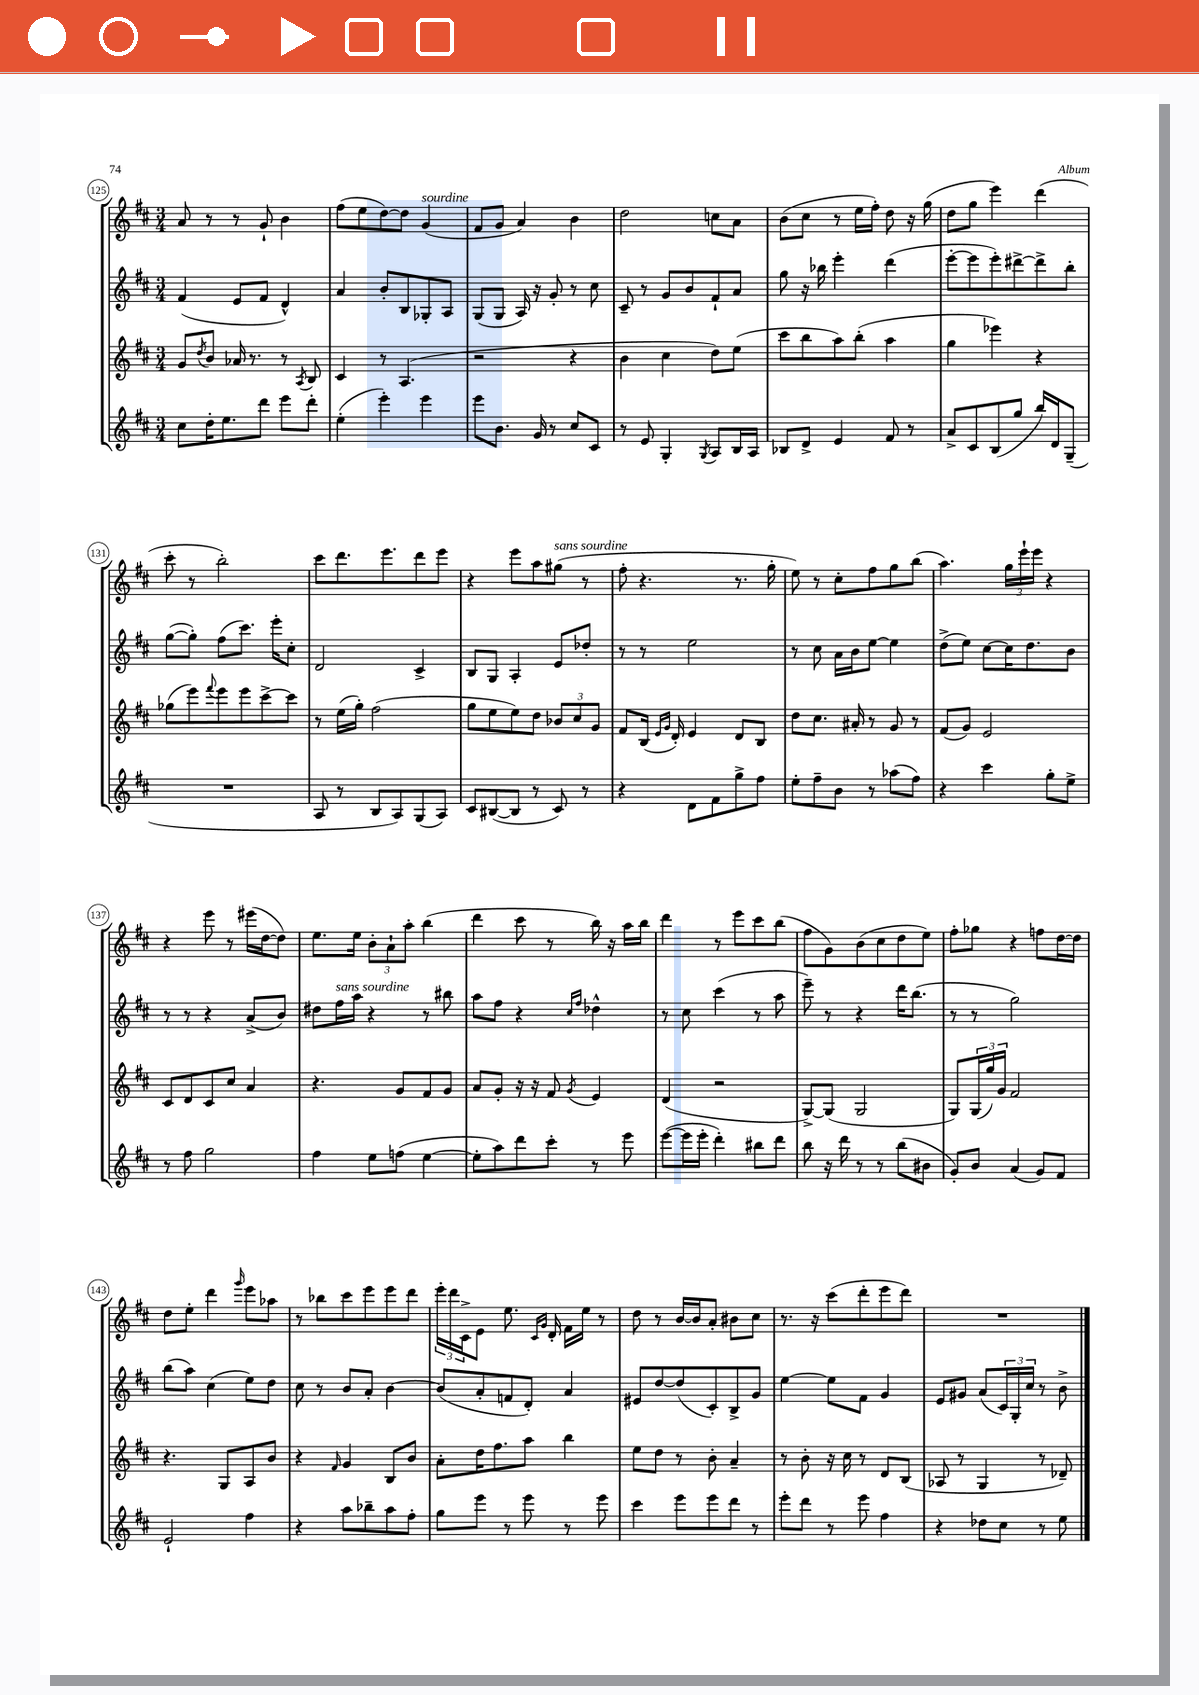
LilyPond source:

<<
\new StaffGroup <<
\new Staff = "s0" {
    \clef treble \key d \major \numericTimeSignature \time 3/4
    a'8 r8 r8 g'8-! b'4 |
    fis''8( e''8 d''8~) d''8 g'4^\markup { \italic "sourdine" }( |
    fis'8 g'8 a'4) b'4 |
    d''2 c''8 a'8 |
    b'8( cis''8 r8 e''16 fis''16-.) d''8 r16 g''16( |
    d''8 g''8 e'''4) d'''4( |
    cis'''8-. r8 b''2-.) |
    cis'''8 d'''8. e'''8. d'''8 e'''8 |
    r4 e'''8 a''8 gis''8^\markup { \italic "sans sourdine" }( r8 |
    fis''8-. r4. r8. g''16-. |
    e''8) r8 cis''8-. fis''8 g''8 b''8( |
    a''4.) \tuplet 3/2 { g''16 e'''16-! e'''16 } r4 |
    r4 e'''8 r8 eis'''16( d''16~ d''8) |
    e''8. e''16 \tuplet 3/2 { b'8-. a'8-! a''8-. } b''4( |
    d'''4 cis'''8 r8 b''16) r16 a''16 b''16 |
    d'''4 r8 e'''8 cis'''8 b''8( |
    fis''8 g'8) b'8( cis''8 d''8 e''8) |
    fis''8-. ges''8 r4 f''8 d''16~ d''16 |
    d''8 e''8-. d'''4 \grace { g'''16 } e'''8 aes''8 |
    r8 bes''8 cis'''8 e'''8 e'''8 d'''8 |
    \tuplet 3/2 { e'''16-. d'''16 cis'16-> } e'8 e''8. \grace { cis'16 g'16 } d'16-. fis'16 e''16 r8 |
    d''8 r8 b'16~ b'16 a'8-. bis'8 cis''8 |
    r8. r16 cis'''8( d'''8-. e'''8 d'''8) |
    R2. \bar "|." |
}
\new Staff = "s1" {
    \clef treble \key d \major \numericTimeSignature \time 3/4
    fis'4( e'8 fis'8 d'4-^) |
    a'4 b'8-. b8 ges8-. a8 |
    g8( g8 a16) r16 g'8-. r8 cis''8 |
    cis'8-- r8 g'8 b'8 fis'8-! a'8 |
    g''8 r16 bes''16 e'''4-. d'''4( |
    e'''8~-. e'''8 e'''8-.) dis'''8~-> dis'''8-> b''8-. |
    g''8~( g''8-.) fis''8( cis'''8.) e'''16-. cis''8-. |
    d'2 cis'4-> |
    b8 g8 a4-. e'8 des''8-. |
    r8 r8 e''2 |
    r8 cis''8 a'16 b'16 e''8~ e''4 |
    d''8->( e''8) cis''8~ cis''16 d''8. b'8 |
    r8 r8 r4 a'8->( b'8) |
    dis''8 fis''16^\markup { \italic "sans sourdine" } a''16 r4 r8 bis''8 |
    a''8 fis''8 r4 \grace { cis''16 fis''16 } des''4-^ |
    r8 cis''8 cis'''4( r8 a''8 |
    e'''8--) r8 r4 d'''16 b''8.( |
    r8 r8 g''2) |
    b''8( a''8) cis''4( e''8) d''8 |
    cis''8 r8 b'8 a'8-. b'4~ |
    b'8( a'8-. f'8 d'8-.) a'4 |
    eis'8 d''8~ d''8( cis'8-.) b8-> g'8 |
    e''4~ e''8 fis'8 g'4 |
    e'8 gis'8 a'8( \tuplet 3/2 { cis'16) g16-. cis''16 } r8 b'8-> \bar "|." |
}
\new Staff = "s2" {
    \clef treble \key d \major \numericTimeSignature \time 3/4
    g'8 \acciaccatura { d''8 } b'8 aes'16 r8. r8 \acciaccatura { a8 } b8 |
    cis'4 r8 a4.( |
    r2 r4 |
    b'4 cis''4 d''8) e''8( |
    cis'''8 b''8 a''8) b''8-.( a''4 |
    g''4 ees'''4) r4 |
    ges''8( e'''8) \appoggiatura { fis'''8 } e'''8 e'''8 cis'''8~-> cis'''8 |
    r8 e''16( g''16-.) fis''2( |
    g''8 e''8 e''8) d''8 \tuplet 3/2 { bes'8 cis''8 g'8 } |
    fis'8 b16( \grace { e'16 g'16 } d'16-.) e'4 d'8 b8 |
    d''8 cis''8. ais'16-. r8 g'8 r8 |
    fis'8( g'8) e'2 |
    cis'8 d'8 cis'8 cis''8 a'4 |
    r4. g'8 fis'8 g'8 |
    a'8 g'8-. r16 r16 fis'8 \acciaccatura { g'8 } e'4 |
    d'4( r2 |
    g8~->) g8( g2 |
    g8) \tuplet 3/2 { g16( g''16) g'16 } fis'2 |
    r4. g8 a8 b'8 |
    r4 \grace { fis'16 } g'4 b8 b'8 |
    a'8-. d''16 fis''8. a''8 b''4 |
    e''8 d''8 r8 b'8-. a'4-- |
    r8 b'8-. r16 cis''16 r8 d'8 b8( |
    aes8 r8 g4 r8 des'8--) \bar "|." |
}
\new Staff = "s3" {
    \clef treble \key d \major \numericTimeSignature \time 3/4
    cis''8 d''16-. e''8. d'''8 e'''8 d'''8-. |
    e''4-.( e'''4-.) e'''4 |
    e'''8 b'8. g'16 r8 cis''8 cis'8 |
    r8 e'8 g4-. \acciaccatura { g8 } a8 b16 a16 |
    bes8 d'8-> e'4 fis'8 r8 |
    a'8-> cis'8 b8( g''8 b''16) d'16 g8--( |
    R2. |
    a8 r8 b8 a8) g8( a8) |
    cis'8 bis8~( bis8 r8 cis'8) r8 |
    r4 d'8 fis'8 g''8-> fis''8 |
    e''8-. fis''8-- b'8 r8 aes''8( fis''8) |
    r4 cis'''4 g''8-. e''8-> |
    r8 fis''8 g''2 |
    fis''4 e''8 f''8( e''4~ |
    e''8-. a''8) d'''8 cis'''8-. r8 e'''8 |
    e'''8~( e'''16 e'''16-. d'''4-.) bis''8 d'''8 |
    b''8 r16 d'''16 r8 r8 b''8( bis'8 |
    g'8-.) b'8 a'4( g'8) fis'8 |
    e'2-! fis''4 |
    r4 a''8 bes''8-- a''8 fis''8-. |
    g''8 e'''8 r8 e'''8 r8 e'''8 |
    cis'''4 e'''8 e'''8 d'''8 r8 |
    e'''8-. d'''8 r8 e'''8 fis''4 |
    r4 des''8 cis''8 r8 e''8 \bar "|." |
}
>>
>>
\layout { \context { \Score currentBarNumber = #125 \override BarNumber.stencil = #(make-stencil-circler 0.1 0.3 ly:text-interface::print) } }
